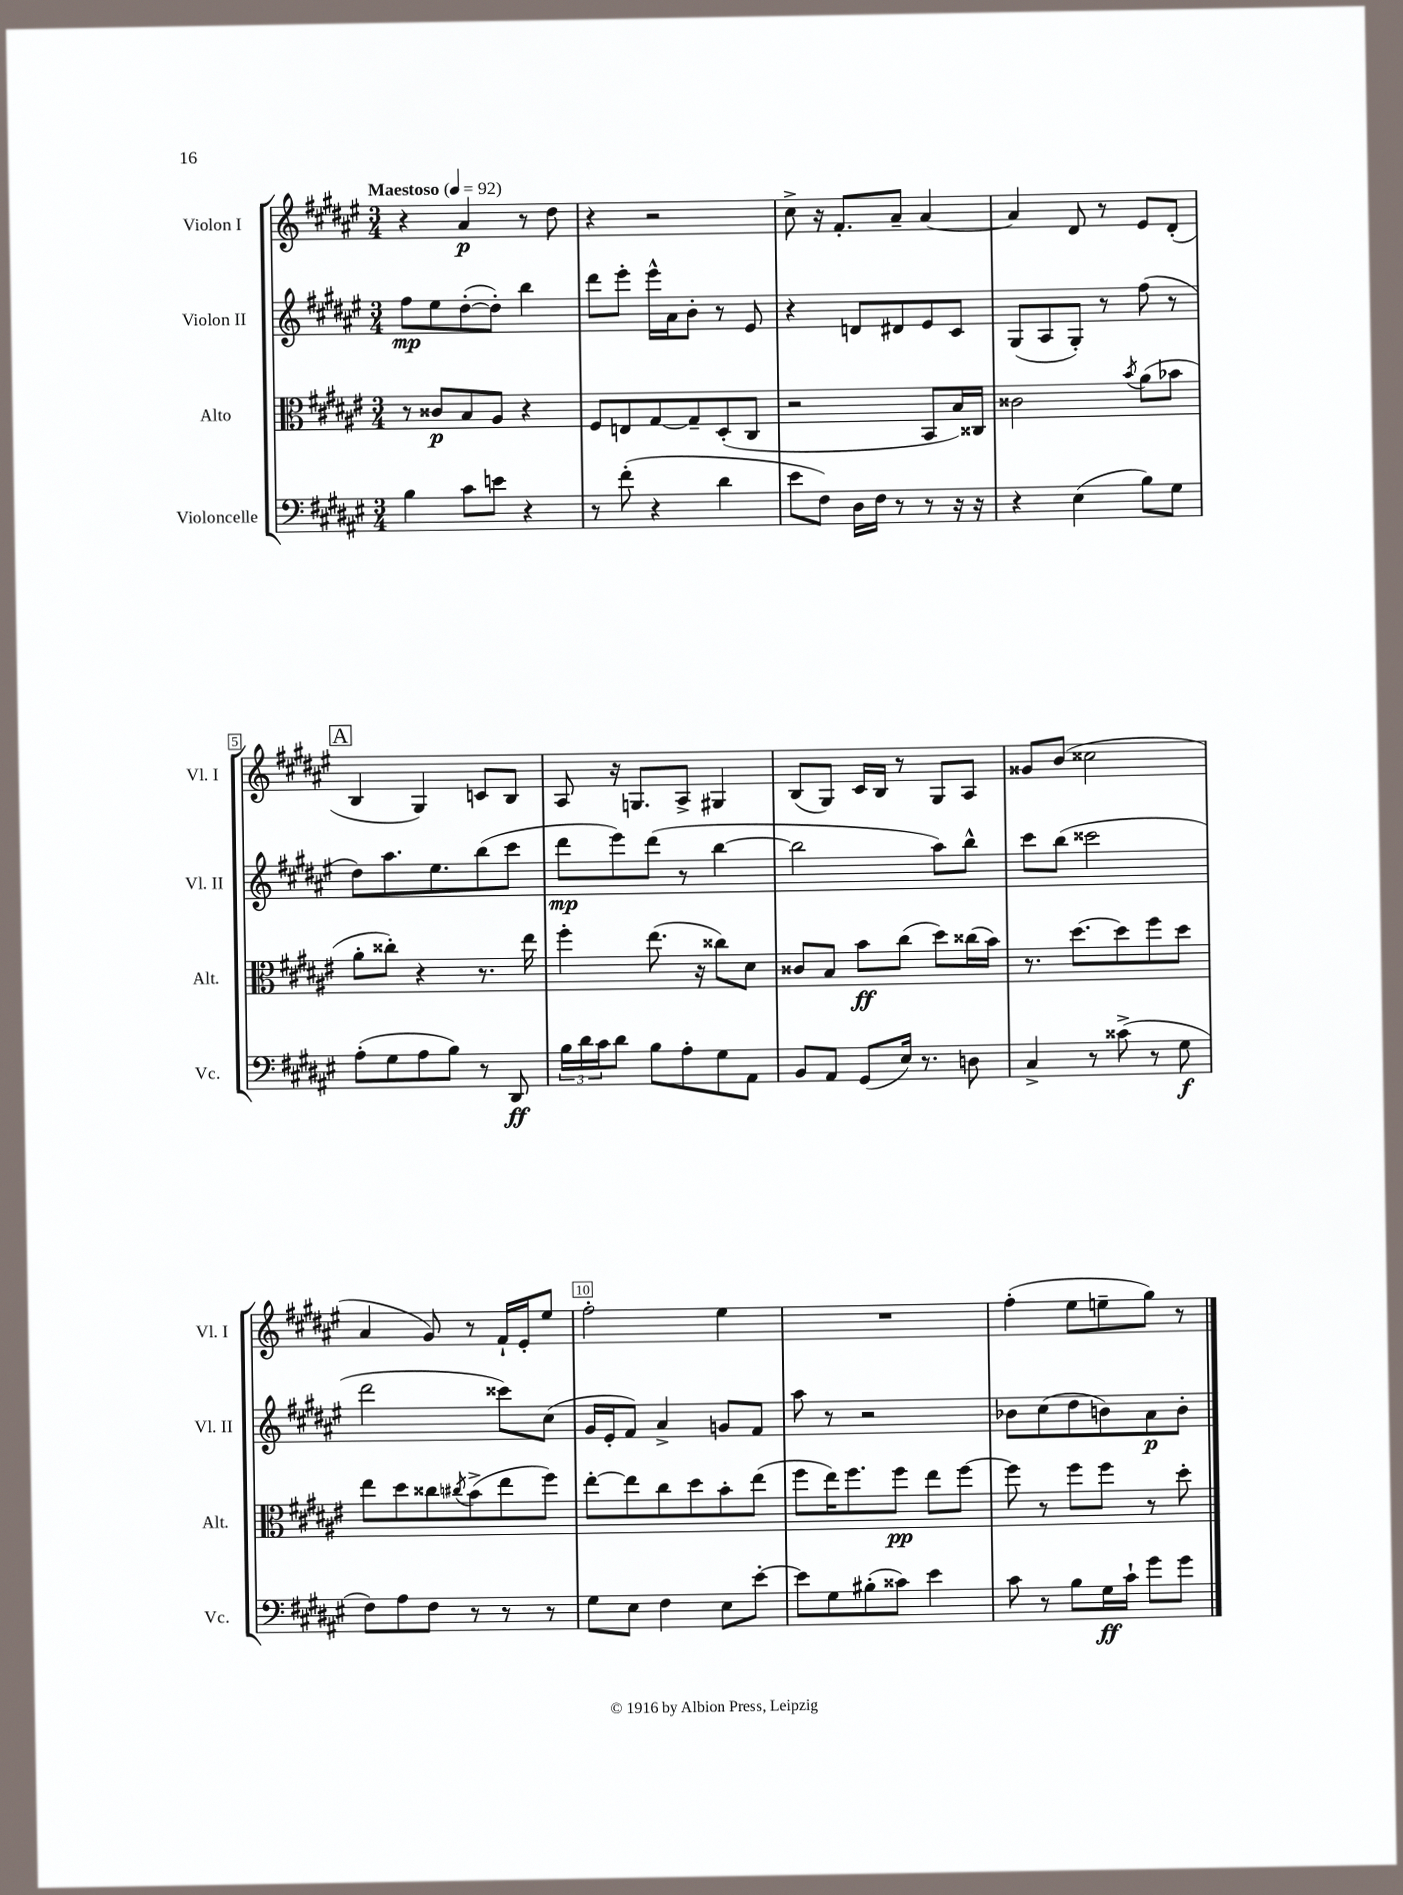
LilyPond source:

<<
\new StaffGroup <<
\new Staff = "s0" \with { instrumentName = "Violon I" shortInstrumentName = "Vl. I" } {
    \clef treble \key fis \major \numericTimeSignature \time 3/4 \tempo "Maestoso" 4 = 92
    r4 ais'4\p r8 dis''8 |
    r4 r2 |
    cis''8-> r16 fis'8.-. ais'8-- ais'4~ |
    ais'4 dis'8 r8 eis'8 dis'8-.( |
    \mark \markup { \box "A" } b4 gis4) c'8 b8 |
    ais8 r16 g8. ais8-> gis4 |
    b8( gis8) cis'16 b16 r8 gis8 ais8 |
    gisis'8 b'8( cisis''2 |
    ais'4 gis'8) r8 fis'16-! eis'16-. eis''8 |
    fis''2-. eis''4 |
    R2. |
    fis''4-.( eis''8 e''8-- gis''8) r8 \bar "|." |
}
\new Staff = "s1" \with { instrumentName = "Violon II" shortInstrumentName = "Vl. II" } {
    \clef treble \key fis \major \numericTimeSignature \time 3/4
    fis''8\mp eis''8 dis''8~-.( dis''8-.) b''4 |
    dis'''8 eis'''8-. eis'''16-^ ais'16 b'8-. r8 eis'8 |
    r4 d'8 dis'8 eis'8 cis'8 |
    gis8( ais8 gis8-.) r8 fis''8( r8 |
    \mark \markup { \box "A" } dis''8) ais''8. eis''8. b''8( cis'''8 |
    dis'''8\mp eis'''8) dis'''8( r8 b''4~ |
    b''2 ais''8) b''8-^ |
    cis'''8 b''8( cisis'''2 |
    dis'''2 cisis'''8) cis''8( |
    gis'16 eis'16-. fis'8) ais'4-> g'8 fis'8 |
    ais''8 r8 r2 |
    bes'8 cis''8( dis''8 b'8) ais'8\p b'8-. \bar "|." |
}
\new Staff = "s2" \with { instrumentName = "Alto" shortInstrumentName = "Alt." } {
    \clef alto \key fis \major \numericTimeSignature \time 3/4
    r8 cisis'8\p b8 ais8 r4 |
    fis8 e8 gis8~ gis8-- dis8-.( cis8 |
    r2 b,8 b16) cisis16 |
    cisis'2 \acciaccatura { b'8 } ais'8( bes'8 |
    \mark \markup { \box "A" } ais'8-. cisis''8-.) r4 r8. eis''16 |
    fis''4-. eis''8.( r16 cisis''8) dis'8 |
    cisis'8 b8 b'8\ff cis''8( dis''8) cisis''16( b'16) |
    r8. dis''8.~ dis''8 fis''8 dis''8 |
    eis''8 dis''8 cisis''8 \acciaccatura { cis''8 } b'8->( eis''8 fis''8) |
    eis''8~-. eis''8 cis''8 dis''8 b'8-. eis''8( |
    fis''8 eis''16) fis''8. fis''8\pp eis''8 fis''8~ |
    fis''8 r8 fis''8 fis''8 r8 dis''8-. \bar "|." |
}
\new Staff = "s3" \with { instrumentName = "Violoncelle" shortInstrumentName = "Vc." } {
    \clef bass \key fis \major \numericTimeSignature \time 3/4
    b4 cis'8 e'8 r4 |
    r8 fis'8-.( r4 dis'4 |
    eis'8 fis8) dis16 fis16 r8 r8 r16 r16 |
    r4 eis4( b8) gis8 |
    \mark \markup { \box "A" } ais8-.( gis8 ais8 b8) r8 dis,8\ff |
    \tuplet 3/2 { b16 dis'16 cis'16 } dis'8 b8 ais8-. gis8 ais,8 |
    b,8 ais,8 gis,8( eis16) r8. d8 |
    cis4-> r8 cisis'8->( r8 gis8\f |
    fis8) ais8 fis8 r8 r8 r8 |
    gis8 eis8 fis4 eis8 eis'8~-. |
    eis'8 gis8 bis8-.( cisis'8) eis'4 |
    cis'8 r8 b8 gis16\ff cis'16-! gis'8 gis'8 \bar "|." |
}
>>
>>
\layout { \context { \Score \override BarNumber.break-visibility = ##(#f #t #t) barNumberVisibility = #(every-nth-bar-number-visible 5) \override BarNumber.stencil = #(make-stencil-boxer 0.1 0.3 ly:text-interface::print) } }
